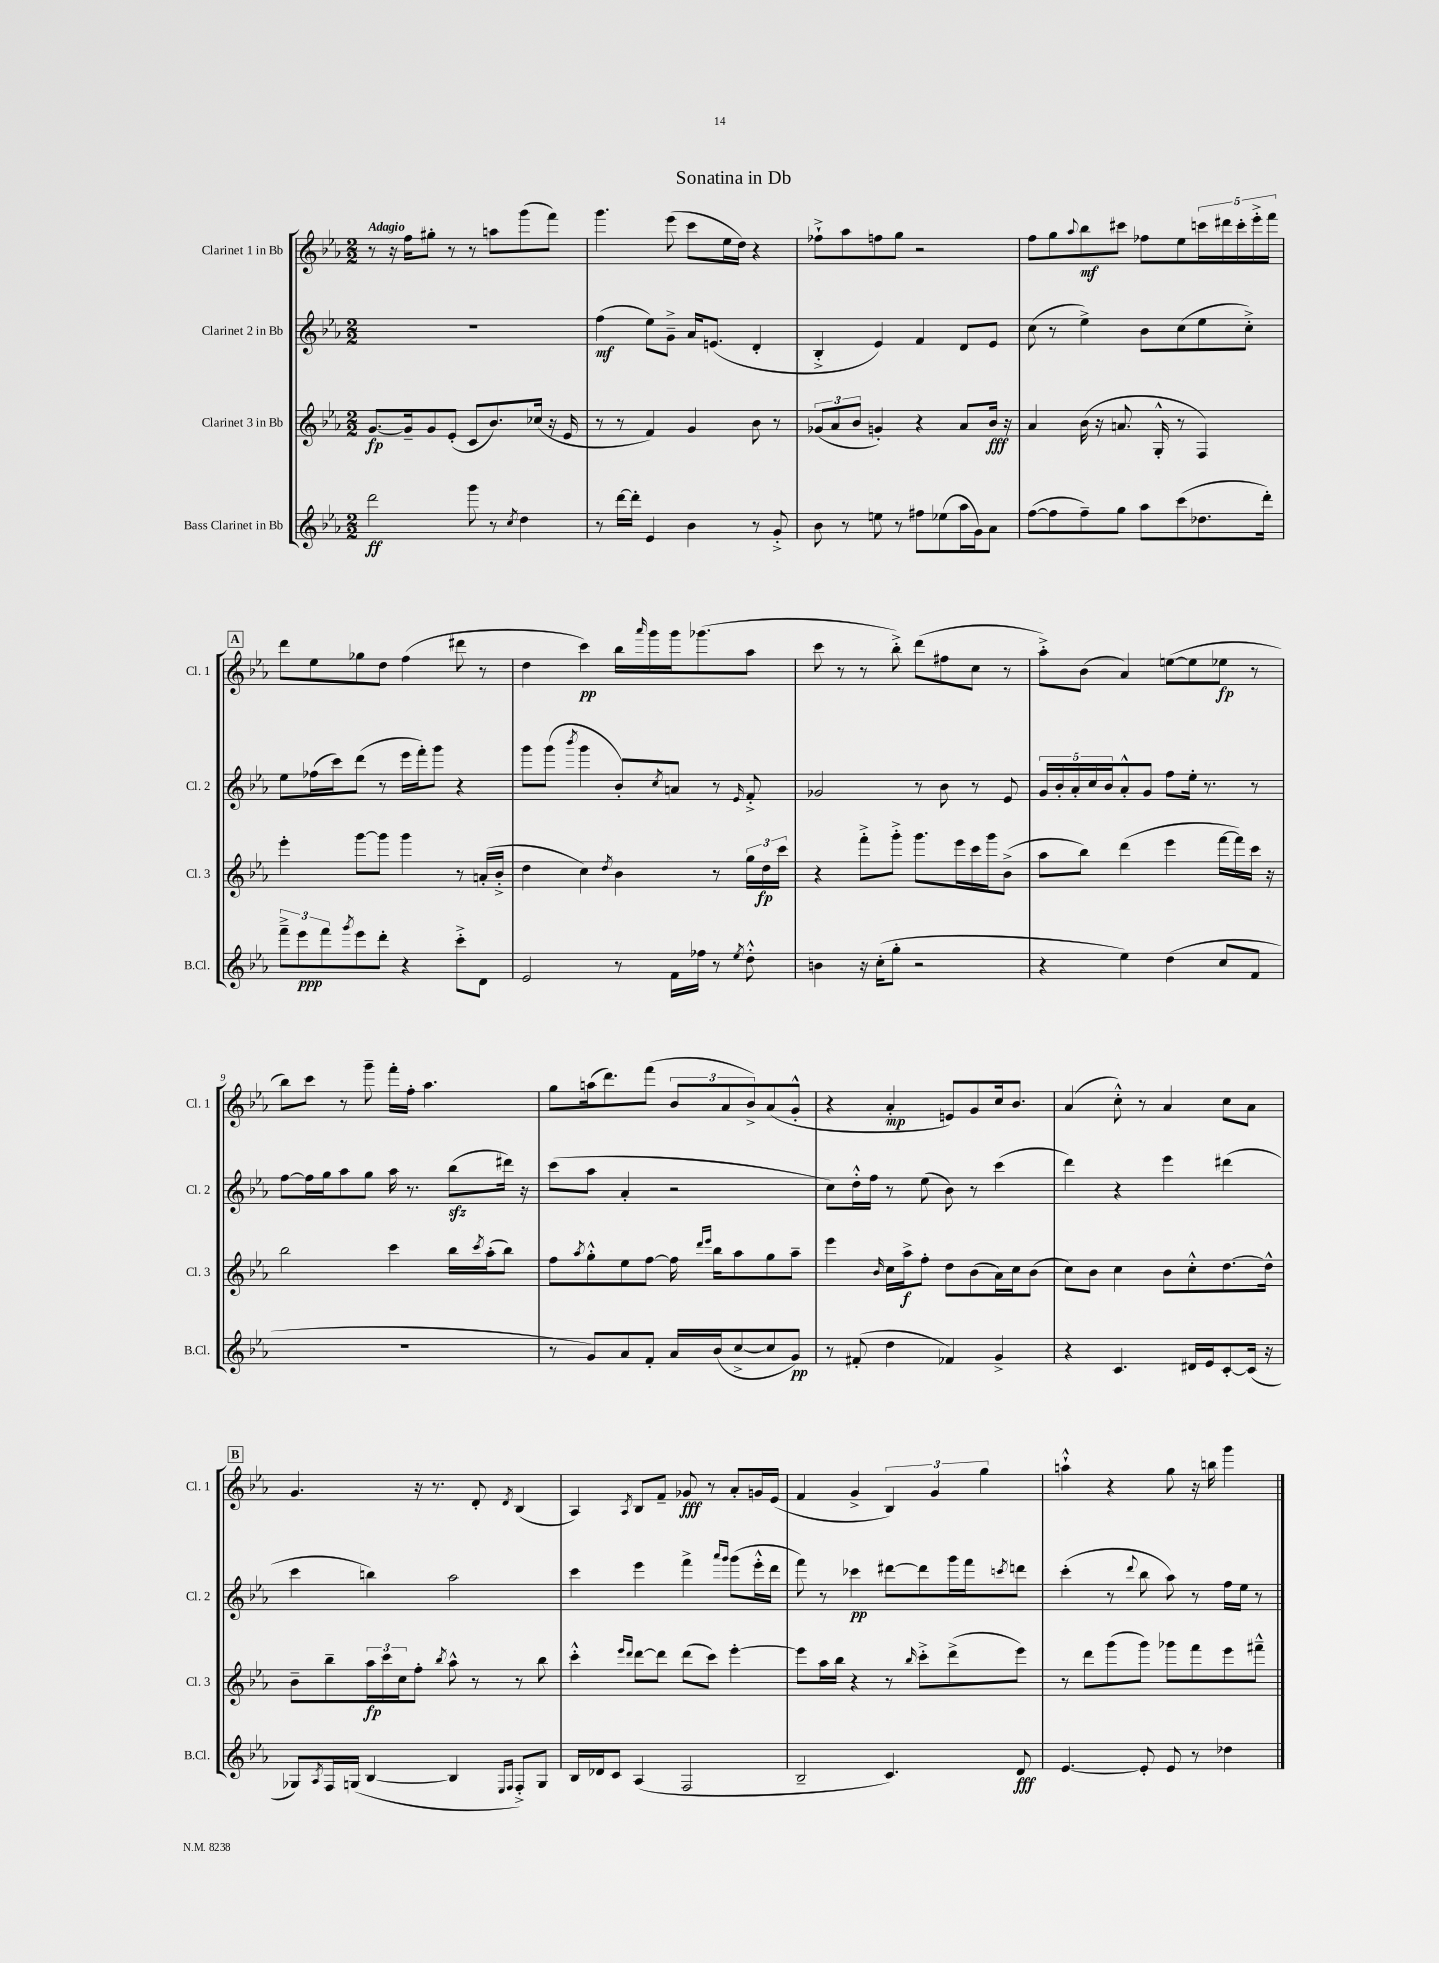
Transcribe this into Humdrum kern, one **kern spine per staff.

**kern	**dynam	**kern	**dynam	**kern	**dynam	**kern	**dynam
*part4	*part4	*part3	*part3	*part2	*part2	*part1	*part1
*staff4	*staff4	*staff3	*staff3	*staff2	*staff2	*staff1	*staff1
*I"Bass Clarinet in Bb	*	*I"Clarinet 3 in Bb	*	*I"Clarinet 2 in Bb	*	*I"Clarinet 1 in Bb	*
*I'B.Cl.	*	*I'Cl. 3	*	*I'Cl. 2	*	*I'Cl. 1	*
*clefG2	*	*clefG2	*	*clefG2	*	*clefG2	*
*k[b-e-a-]	*	*k[b-e-a-]	*	*k[b-e-a-]	*	*k[b-e-a-]	*
*M2/2	*	*M2/2	*	*M2/2	*	*M2/2	*
=1	=1	=1	=1	=1	=1	=1	=1
!	!	!	!	!	!	!LO:TX:a:B:t=Adagio	!
2ddd\	ff	[8.g/L	fp	1r	.	8r	.
.	.	.	.	.	.	16r	.
.	.	16g~/k]	.	.	.	16ff\KL	.
.	.	8g/	.	.	.	8gg#X'\J	.
.	.	(8e-'/J	.	.	.	8r	.
8ggg\	.	8c/L	.	.	.	8r	.
8r	.	8.b-/)	.	.	.	8aan\L	.
8qcc/	.	.	.	.	.	.	.
4dd\	.	.	.	.	.	(8ggg\	.
.	.	(16cc-X/Jk	.	.	.	.	.
.	.	16r	.	.	.	8fff\J)	.
.	.	16e-/	.	.	.	.	.
=2	=2	=2	=2	=2	=2	=2	=2
8r	.	8r	.	(4ff\	mf	4.ggg\	.
[16ddd\LL	.	8r	.	.	.	.	.
16ddd'\JJ]	.	.	.	.	.	.	.
4e-/	.	4f/)	.	8ee-\L)	.	.	.
.	.	.	.	8g~^\J	.	(8eee-\	.
4b-\	.	4g/	.	16a-/KL	.	8ccc\L	.
.	.	.	.	(8.en/J	.	.	.
.	.	.	.	.	.	16ee-\L	.
.	.	.	.	.	.	16dd\JJ)	.
8r	.	8b-\	.	4d'/	.	4r	.
8g'^/	.	8r	.	.	.	.	.
=3	=3	=3	=3	=3	=3	=3	=3
8b-\	.	(12g-X/L	.	4B-'^/	.	8ff-X`^\L	.
.	.	12a-/	.	.	.	.	.
8r	.	.	.	.	.	8aa-\	.
.	.	12b-/J	.	.	.	.	.
8een\	.	4gn'/)	.	4e-/)	.	8ffn\	.
8r	.	.	.	.	.	8gg\J	.
8ff#X\L	.	4r	.	4f/	.	2r	.
(8ee-X\	.	.	.	.	.	.	.
16aa-\L	.	8a-/L	.	8d/L	.	.	.
16g\J)	.	.	.	.	.	.	.
8a-\J	.	16b-/Jk	fff	8e-/J	.	.	.
.	.	16r	.	.	.	.	.
=4	=4	=4	=4	=4	=4	=4	=4
([8ff\L	.	4a-/	.	(8cc\	.	8ff\L	.
8ff\]	.	.	.	8r	.	8gg\	.
.	.	.	.	.	.	8qqaa-/	.
8ff~\)	.	(16b-\	.	4ee-^\)	.	8bb-\	mf
.	.	16r	.	.	.	.	.
8gg\J	.	8.an/	.	.	.	8ccc#X\J	.
8aa-\L	.	.	.	8b-\L	.	8ff-X\L	.
.	.	16G'^^/	.	.	.	.	.
(8ccc\	.	8r	.	(8cc\	.	8ee-\	.
8.dd-X\	.	4F/)	.	8ee-\	.	20cccn\L	.
.	.	.	.	.	.	20ddd#X\	.
.	.	.	.	.	.	20ccc'\	.
.	.	.	.	8cc'^\J)	.	.	.
.	.	.	.	.	.	20eee-'^\	.
16ddd'\Jk)	.	.	.	.	.	.	.
.	.	.	.	.	.	20fff\JJ	.
!!LO:LB:g=z
!!LO:REH:place=s1:t=A
=5	=5	=5	=5	=5	=5	=5	=5
12fff~^\L	.	4eee-'\	.	8ee-\L	.	8ddd\L	.
12eee-\	ppp	.	.	.	.	.	.
.	.	.	.	(16ff-X\L	.	8ee-\	.
12fff\	.	.	.	.	.	.	.
.	.	.	.	16ccc\J)	.	.	.
8qggg/	.	.	.	.	.	.	.
8eee-\	.	[8ggg\L	.	(8ddd\J	.	8gg-X\	.
8ddd'\J	.	8ggg\J]	.	8r	.	8dd\J	.
4r	.	4ggg\	.	16eee-\LL	.	(4ff\	.
.	.	.	.	16fff'\J)	.	.	.
.	.	.	.	8ggg\J	.	.	.
8ccc'^\L	.	8r	.	4r	.	8ddd#X\	.
8d\J	.	(16an'/LL	.	.	.	8r	.
.	.	16b-'^/JJ	.	.	.	.	.
=6	=6	=6	=6	=6	=6	=6	=6
2e-/	.	4dd\	.	8ggg\L	.	4dd\	.
.	.	.	.	(8ggg\J	.	.	.
.	.	.	.	8qbbb-/	.	.	.
.	.	4cc\)	.	4ggg\	.	4ccc\)	pp
.	.	8qdd/	.	.	.	.	.
8r	.	4b-\	.	8b-'/L)	.	16bb-\LL	.
.	.	.	.	.	.	16qqaaa-/	.
.	.	.	.	.	.	16ggg\	.
.	.	.	.	8qcc/	.	.	.
16f\LL	.	.	.	8an/J	.	16ggg\J	.
16ff-X\JJ	.	.	.	.	.	(8.ggg-X\	.
8r	.	8r	.	8r	.	.	.
8qee-/	.	.	.	16qqe-/	.	.	.
8dd'^^\	.	24gg\LL	.	8f'^/	.	8aa-\J	.
.	.	24dd\	fp	.	.	.	.
.	.	24ccc\JJ	.	.	.	.	.
=7	=7	=7	=7	=7	=7	=7	=7
4bn\	.	4r	.	2g-X/	.	8ccc\	.
.	.	.	.	.	.	8r	.
16r	.	8fff'^\L	.	.	.	8r	.
(16cc'\KL	.	.	.	.	.	.	.
8gg'\J	.	8ggg'^\J	.	.	.	8bb-'^\)	.
2r	.	8.ggg\L	.	8r	.	(8ddd\L	.
.	.	.	.	8b-\	.	8ff#X\	.
.	.	16eee-\L	.	.	.	.	.
.	.	16ccc\	.	8r	.	8cc\J	.
.	.	16ggg\J	.	.	.	.	.
.	.	(8b-^\J	.	8e-/	.	8r	.
=8	=8	=8	=8	=8	=8	=8	=8
4r	.	8aa-\L	.	20g/LL	.	8aa-'^\L)	.
.	.	.	.	20b-'/	.	.	.
.	.	.	.	20a-'/	.	.	.
.	.	8bb-\J)	.	.	.	(8b-\J	.
.	.	.	.	20cc/	.	.	.
.	.	.	.	20b-/J	.	.	.
4ee-\)	.	(4ddd\	.	8a-'^^/	.	4a-/)	.
.	.	.	.	8g/J	.	.	.
(4dd\	.	4eee-\	.	8ff\L	.	([8een\L	.
.	.	.	.	16ee-'\Jk	.	8ee\]	.
.	.	.	.	8.r	.	.	.
8cc/L	.	[16fff\LL	.	.	.	8ee-X\J	fp
.	.	16fff\])	.	.	.	.	.
8f/J	.	16ccc\JJ	.	8r	.	8r	.
.	.	16r	.	.	.	.	.
!!LO:LB:g=z
=9	=9	=9	=9	=9	=9	=9	=9
1r	.	2bb-\	.	[8ff\L	.	8bb-\L)	.
.	.	.	.	16ff\L]	.	8ccc\J	.
.	.	.	.	16gg\J	.	.	.
.	.	.	.	8aa-\	.	8r	.
.	.	.	.	8gg\J	.	8ggg~\	.
.	.	4ccc\	.	16aa-\	.	16fff'\LL	.
.	.	.	.	8.r	.	16ff'\JJ	.
.	.	.	.	.	.	4.aa-\	.
.	.	16bb-\LL	.	(8bb-zz\L	.	.	.
.	.	8qccc/	.	.	.	.	.
.	.	(16aa-'\J	.	.	.	.	.
.	.	8bb-\J)	.	16ddd#X\Jk)	.	.	.
.	.	.	.	16r	.	.	.
=10	=10	=10	=10	=10	=10	=10	=10
8r	.	8ff\L	.	(8ccc\L	.	8gg\L	.
.	.	8qaa-/	.	.	.	.	.
8g/L)	.	8gg'^^\	.	8aa-\J	.	(16aan\k	.
.	.	.	.	.	.	8.ddd\)	.
8a-/	.	8ee-\	.	4a-'/	.	.	.
8f'/J	.	[8ff\J	.	.	.	(8fff\J	.
16a-/LL	.	16ff\]	.	2r	.	12b-/L	.
.	.	16qqddd/LL	.	.	.	.	.
.	.	16qqeee-/JJ	.	.	.	.	.
(16b-/J	.	16bb-\KL	.	.	.	.	.
.	.	.	.	.	.	12a-/	.
[8cc^/	.	8aa-\	.	.	.	.	.
.	.	.	.	.	.	12b-^/)	.
8cc/]	.	8gg\	.	.	.	(8a-/	.
8g/J)	pp	8aa-~\J	.	.	.	8g'^^/J	.
=11	=11	=11	=11	=11	=11	=11	=11
8r	.	4eee-\	.	8cc\L)	.	4r	.
(8f#X'/	.	.	.	16dd'^^\L	.	.	.
.	.	.	.	16ff\JJ	.	.	.
.	.	16qqb-/	.	.	.	.	.
4dd\	.	16cc\LL	.	8r	.	4a-'/	mp
.	.	16aa-^\J	f	.	.	.	.
.	.	8ff'\J	.	(8ee-\	.	.	.
4f-X/)	.	8dd\L	.	8b-\)	.	8en/L)	.
.	.	(8b-\	.	8r	.	8g/	.
4g^/	.	16a-\L)	.	(4ccc\	.	16cc/k	.
.	.	16cc\J	.	.	.	8.b-/J	.
.	.	(8b-\J	.	.	.	.	.
=12	=12	=12	=12	=12	=12	=12	=12
4r	.	8cc\L)	.	4ddd\)	.	(4a-/	.
.	.	8b-\J	.	.	.	.	.
4.c/	.	4cc\	.	4r	.	8cc'^^\)	.
.	.	.	.	.	.	8r	.
.	.	8b-\L	.	4eee-\	.	4a-/	.
16d#X/LL	.	8cc'^^\	.	.	.	.	.
16e-/J	.	.	.	.	.	.	.
[8c'/	.	[8.dd\	.	(4ddd#X\	.	8cc\L	.
(16c/Jk]	.	.	.	.	.	8a-\J	.
16r	.	16dd^^\Jk]	.	.	.	.	.
!!LO:LB:g=z
!!LO:REH:place=s1:t=B
=13	=13	=13	=13	=13	=13	=13	=13
8G-X/L)	.	8b-~\L	.	4ccc\	.	4.g/	.
8qA-/	.	.	.	.	.	.	.
16F/L	.	8bb-~\	.	.	.	.	.
(16Gn/JJ	.	.	.	.	.	.	.
[4B-/	.	24aa-\L	fp	4bbn\)	.	.	.
.	.	24ccc\	.	.	.	.	.
.	.	24cc\J	.	.	.	.	.
.	.	8ff'\J	.	.	.	16r	.
.	.	.	.	.	.	8.r	.
.	.	8qbb-/	.	.	.	.	.
4B-/]	.	8aa-^^\	.	2aa-\	.	.	.
.	.	8r	.	.	.	8d'/	.
16qqE-/LL	.	.	.	.	.	.	.
16qqF/JJ	.	.	.	.	.	8qd/	.
8F'^/L)	.	8r	.	.	.	(4B-/	.
8G/J	.	8bb-\	.	.	.	.	.
=14	=14	=14	=14	=14	=14	=14	=14
16B-/LL	.	4ccc'^^\	.	4ccc\	.	4A-/)	.
16d-X/J	.	.	.	.	.	.	.
8c/J	.	.	.	.	.	.	.
.	.	16qqeee-/LL	.	.	.	.	.
.	.	16qqddd/JJ	.	.	.	8qA-/	.
(4A-/	.	[8ddd\L	.	4eee-\	.	8B-/L	.
.	.	8ddd\J]	.	.	.	8f~/J	.
2F/	.	(8ddd\L	.	4fff^\	.	8g-X/	fff
.	.	8ccc\J)	.	.	.	8r	.
.	.	.	.	16qqaaa-/LL	.	.	.
.	.	.	.	16qqggg/JJ	.	.	.
.	.	[4eee-'\	.	(8ggg\L	.	8a-'/L	.
.	.	.	.	16eee-'^^\L	.	16gn/L	.
.	.	.	.	16ddd\JJ	.	(16e-/JJ	.
=15	=15	=15	=15	=15	=15	=15	=15
2B-~/	.	8eee-\L]	.	8fff\)	.	4f/	.
.	.	16aa-\L	.	8r	.	.	.
.	.	16bb-\JJ	.	.	.	.	.
.	.	4r	.	4ccc-X\	pp	4g^/	.
4.c/)	.	8r	.	[8ddd#X\L	.	6B-/)	.
.	.	16qqbb-/	.	.	.	.	.
.	.	8ccc'^\L	.	8ddd#\]	.	.	.
.	.	.	.	.	.	6g/	.
.	.	(8ddd^\	.	16ggg\L	.	.	.
.	.	.	.	16fff\J	.	.	.
.	.	.	.	.	.	6gg\	.
.	.	.	.	8qcccn/	.	.	.
8d/	fff	8eee-\J)	.	8dddn\J	.	.	.
=16	=16	=16	=16	=16	=16	=16	=16
[4.e-/	.	8r	.	(4ccc'\	.	4aan`^^\	.
.	.	8ddd\L	.	.	.	.	.
.	.	(8ggg\	.	8r	.	4r	.
.	.	.	.	8qqddd/	.	.	.
8e-'/]	.	8ggg\J)	.	8bb-\	.	.	.
8e-/	.	8ggg-X\L	.	8aa-\)	.	8gg\	.
8r	.	8fff\	.	8r	.	16r	.
.	.	.	.	.	.	16bbn\	.
4dd-X\	.	8eee-\	.	16ff\LL	.	4ggg\	.
.	.	.	.	16ee-\JJ	.	.	.
.	.	8fff#X~^^\J	.	8r	.	.	.
==	==	==	==	==	==	==	==
*-	*-	*-	*-	*-	*-	*-	*-
